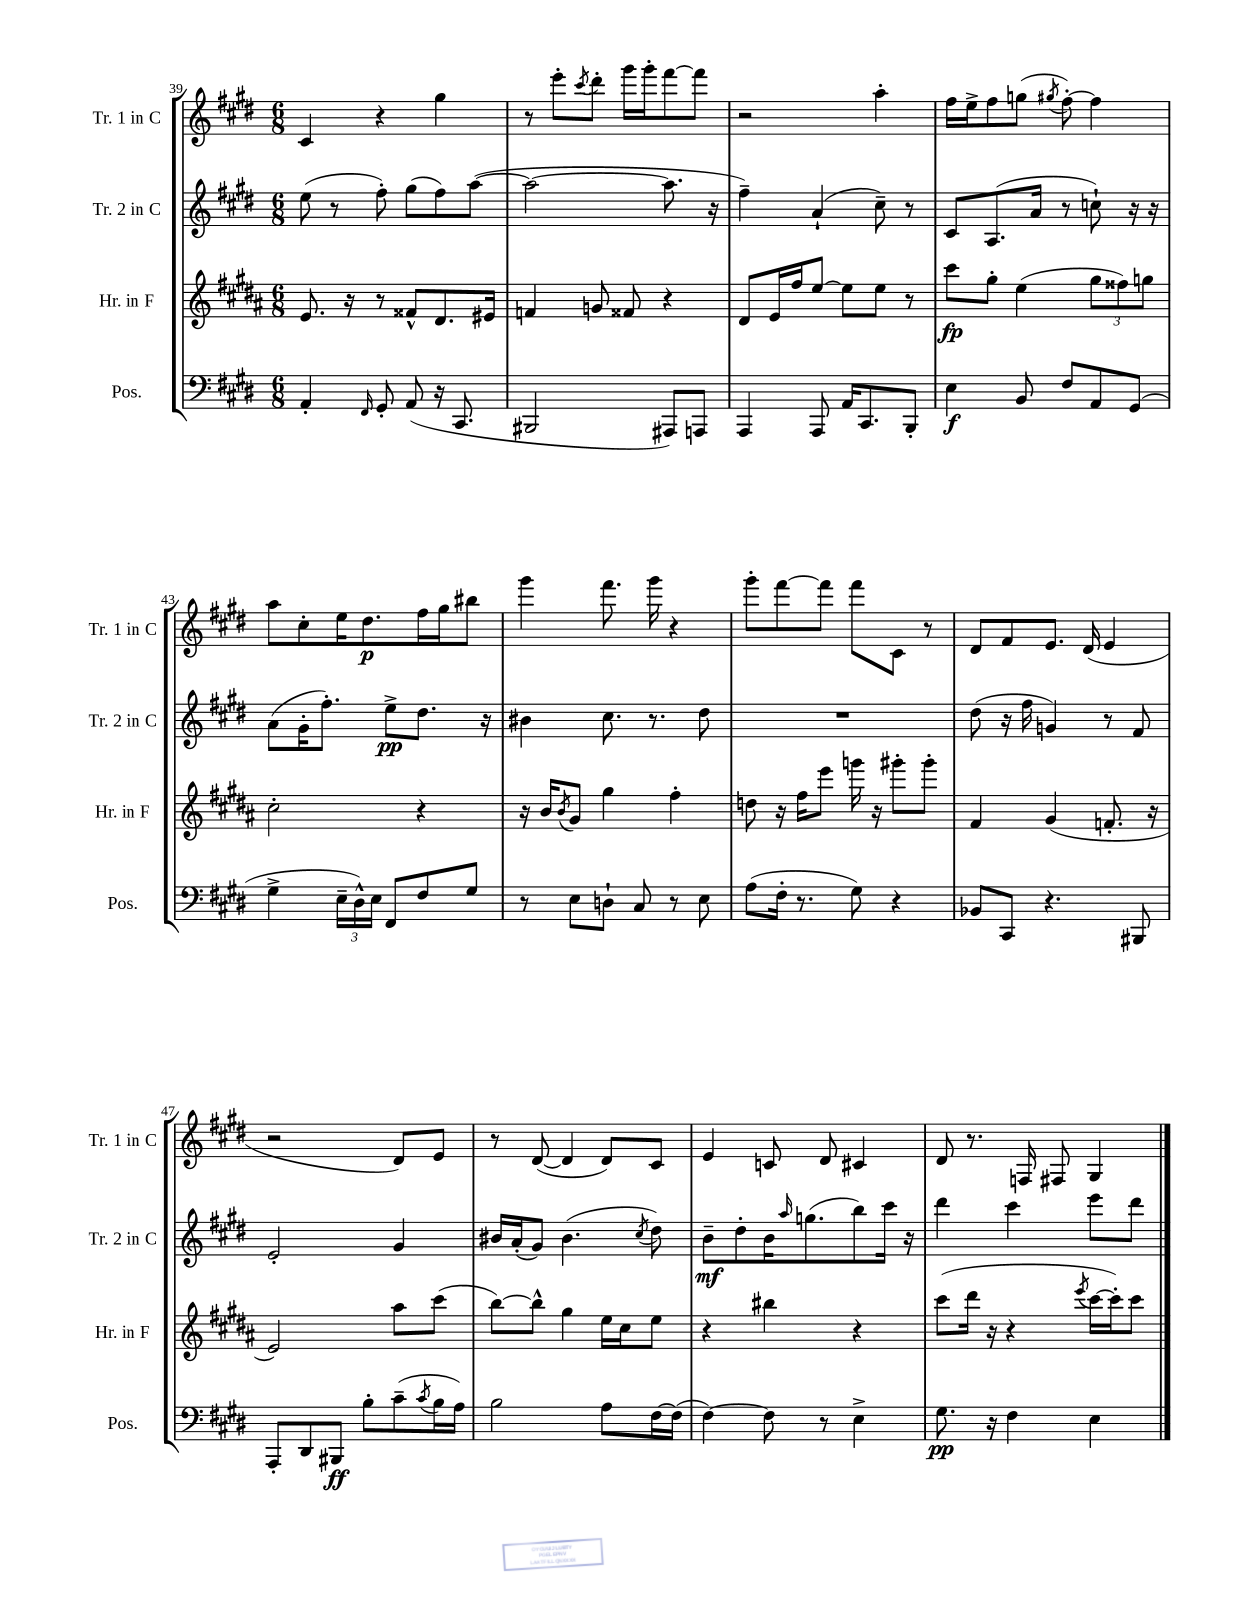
<<
\new StaffGroup <<
\new Staff = "s0" \with { instrumentName = "Tr. 1 in C" shortInstrumentName = "Tr. 1 in C" } {
    \clef treble \key e \major \numericTimeSignature \time 6/8
    cis'4 r4 gis''4 |
    r8 e'''8-. \acciaccatura { cis'''8 } dis'''8-. gis'''16 gis'''16-. fis'''8~ fis'''8 |
    r2 a''4-. |
    fis''16 e''16-> fis''8 g''8( \acciaccatura { gis''8 } fis''8~-.) fis''4 |
    a''8 cis''8-. e''16 dis''8.\p fis''16 gis''16 bis''8 |
    gis'''4 fis'''8. gis'''16 r4 |
    gis'''8-. fis'''8~ fis'''8 fis'''8 cis'8 r8 |
    dis'8 fis'8 e'8. dis'16( e'4 |
    r2 dis'8) e'8 |
    r8 dis'8~( dis'4 dis'8) cis'8 |
    e'4 c'8 dis'8 cis'4 |
    dis'8 r8. f16 fis8 gis4 \bar "|." |
}
\new Staff = "s1" \with { instrumentName = "Tr. 2 in C" shortInstrumentName = "Tr. 2 in C" } {
    \clef treble \key e \major \numericTimeSignature \time 6/8
    e''8( r8 fis''8-.) gis''8( fis''8) a''8~( |
    a''2~ a''8. r16 |
    fis''4--) a'4-!( cis''8--) r8 |
    cis'8 a8.( a'16 r8 c''8-!) r16 r16 |
    a'8( gis'16-. fis''8.-.) e''8->\pp dis''8. r16 |
    bis'4 cis''8. r8. dis''8 |
    R2. |
    dis''8( r16 fis''16 g'4) r8 fis'8 |
    e'2-. gis'4 |
    bis'16 a'16-.( gis'8) bis'4.( \acciaccatura { cis''8 } dis''8) |
    b'8--\mf dis''8-. b'16 \grace { a''16 } g''8.( b''8) cis'''16 r16 |
    dis'''4 cis'''4 e'''8 dis'''8 \bar "|." |
}
\new Staff = "s2" \with { instrumentName = "Hr. in F" shortInstrumentName = "Hr. in F" } {
    \clef treble \key b \major \numericTimeSignature \time 6/8
    e'8. r16 r8 fisis'8-^ dis'8. eis'16 |
    f'4 g'8 fisis'8 r4 |
    dis'8 e'16 fis''16 e''8~ e''8 e''8 r8 |
    cis'''8\fp gis''8-. e''4( \tuplet 3/2 { gis''8 fisis''8) g''8 } |
    cis''2-. r4 |
    r16 b'16 \acciaccatura { b'8 } gis'8 gis''4 fis''4-. |
    d''8 r16 fis''16 e'''8 g'''16 r16 gis'''8-. gis'''8-. |
    fis'4 gis'4( f'8.-. r16 |
    e'2) ais''8 cis'''8( |
    b''8~) b''8-^ gis''4 e''16 cis''16 e''8 |
    r4 bis''4 r4 |
    cis'''8( dis'''16 r16 r4 \acciaccatura { e'''8 } cis'''16~ cis'''16-.) cis'''8 \bar "|." |
}
\new Staff = "s3" \with { instrumentName = "Pos." shortInstrumentName = "Pos." } {
    \clef bass \key e \major \numericTimeSignature \time 6/8
    a,4-. \grace { fis,16 } gis,8-. a,8( r16 cis,8. |
    bis,,2 ais,,8) a,,8 |
    a,,4 a,,8 a,16 cis,8. b,,8-. |
    e4\f b,8 fis8 a,8 gis,8( |
    gis4-> \tuplet 3/2 { e16-- dis16-^) e16 } fis,8 fis8 gis8 |
    r8 e8 d8-! cis8 r8 e8 |
    a8( fis16-. r8. gis8) r4 |
    bes,8 cis,8 r4. bis,,8 |
    a,,8-. dis,8 bis,,8\ff b8-. cis'8--( \acciaccatura { cis'8 } b16 a16) |
    b2 a8 fis16~ fis16( |
    fis4~) fis8 r8 e4-> |
    gis8.\pp r16 fis4 e4 \bar "|." |
}
>>
>>
\layout { \context { \Score currentBarNumber = #39 } }
